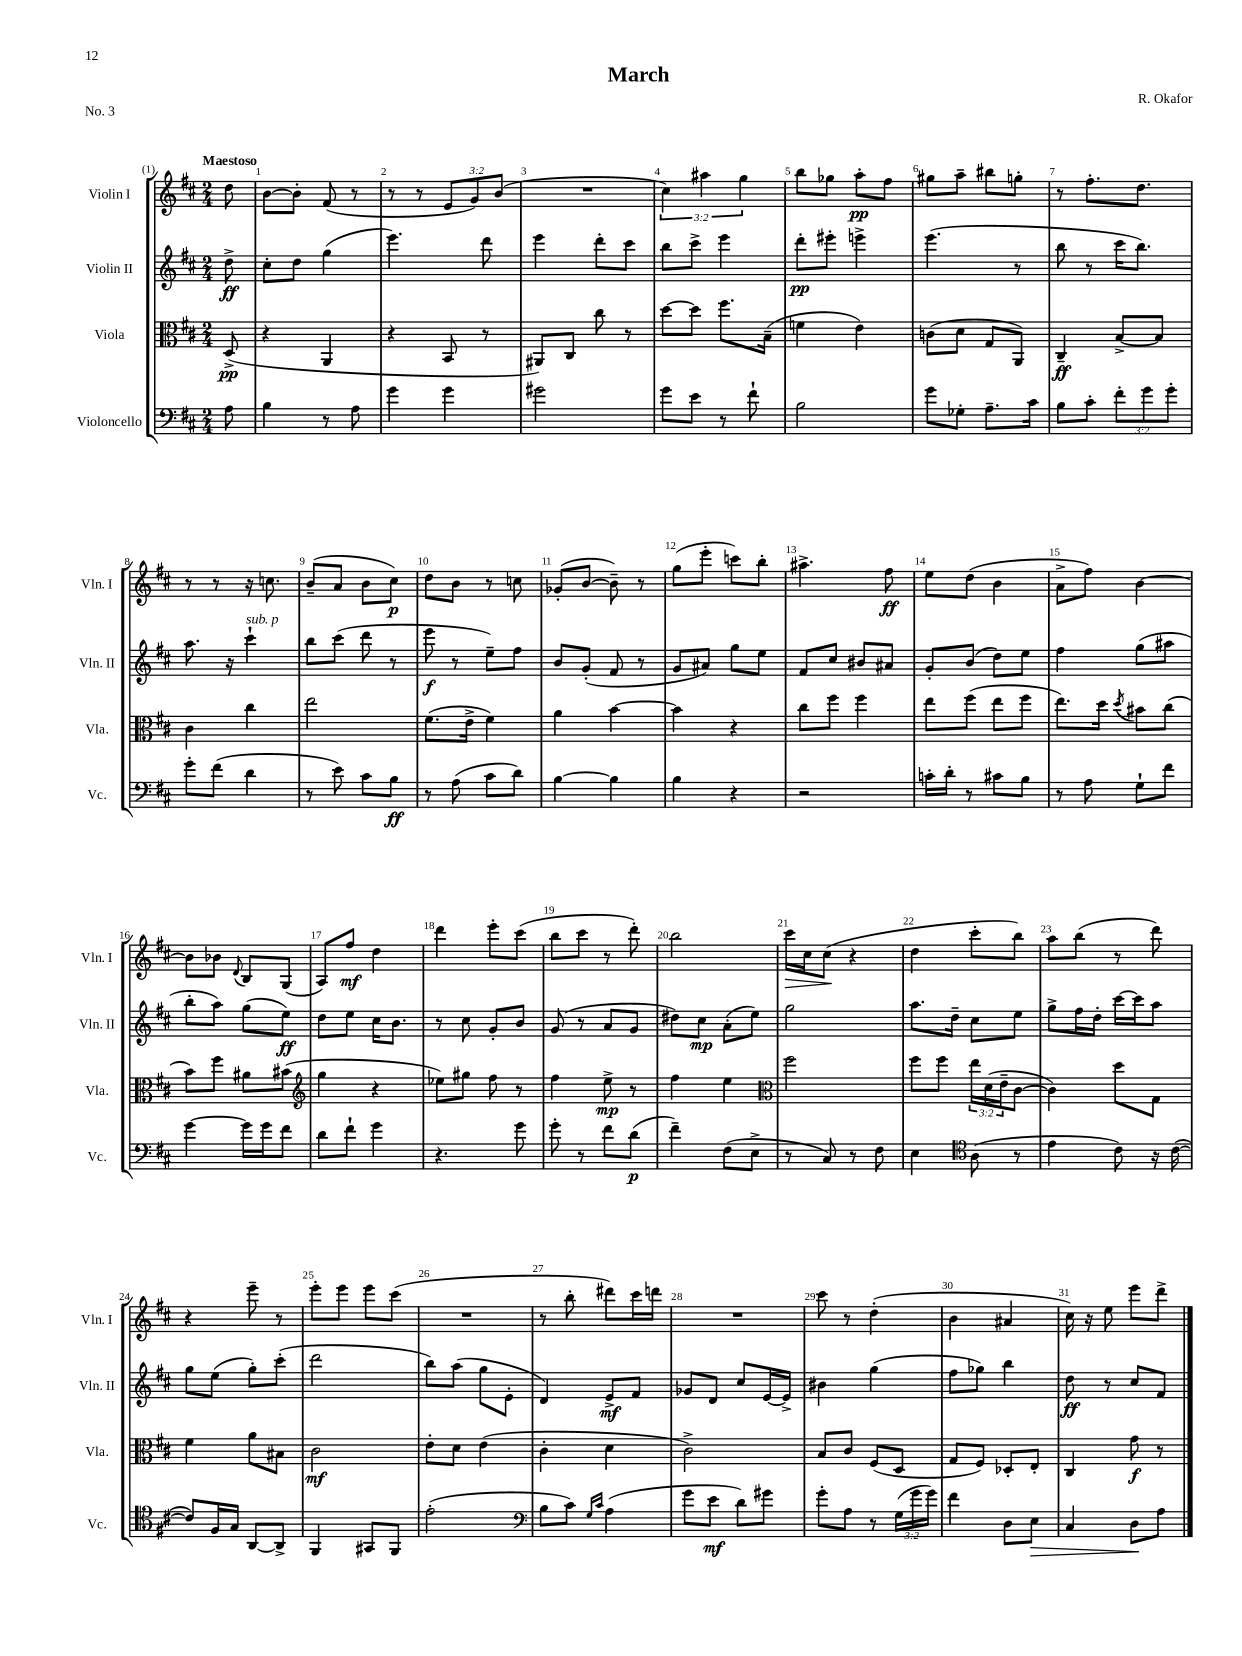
\header { title = "March" composer = "R. Okafor" piece = "No. 3" }
<<
\new StaffGroup <<
\new Staff = "s0" \with { instrumentName = "Violin I" shortInstrumentName = "Vln. I" } {
    \clef treble \key d \major \numericTimeSignature \time 2/4 \override Staff.TupletNumber.text = #tuplet-number::calc-fraction-text \partial 8 \tempo "Maestoso"
    d''8 |
    b'8~ b'8-. fis'8( r8 |
    r8 r8 \tuplet 3/2 { e'8 g'8) b'8( } |
    R2 |
    \tuplet 3/2 { cis''4) ais''4 g''4 } |
    b''8 ges''8 a''8-.\pp fis''8 |
    gis''8 a''8-- bis''8 g''8-. |
    r8 fis''8.-. d''8. |
    r8 r8 r16 c''8. |
    b'8--( a'8 b'8 cis''8\p) |
    d''8 b'8 r8 c''8 |
    ges'8-.( b'8~ b'8--) r8 |
    g''8( e'''8-. c'''8) b''8-. |
    ais''4.-> fis''8\ff |
    e''8 d''8( b'4 |
    a'8-> fis''8) b'4~ |
    b'8 bes'8 \appoggiatura { d'8 } b8 g8( |
    a8) fis''8\mf d''4 |
    d'''4 e'''8-. cis'''8( |
    b''8 cis'''8 r8 d'''8-.) |
    b''2 |
    cis'''16\> cis''16 cis''8\!( r4 |
    d''4 cis'''8-. b''8) |
    a''8 b''8( r8 d'''8) |
    r4 e'''8-- r8 |
    e'''8-. e'''8 e'''8 cis'''8( |
    R2 |
    r8 b''8-. dis'''8) cis'''16 d'''16 |
    R2 |
    cis'''8 r8 d''4-.( |
    b'4 ais'4 |
    cis''16) r16 e''8 e'''8 d'''8-> \bar "|." |
}
\new Staff = "s1" \with { instrumentName = "Violin II" shortInstrumentName = "Vln. II" } {
    \clef treble \key d \major \numericTimeSignature \time 2/4 \partial 8
    d''8->\ff |
    cis''8-. d''8 g''4( |
    e'''4.) d'''8 |
    e'''4 d'''8-. cis'''8 |
    b''8 cis'''8-> e'''4 |
    d'''8-.\pp eis'''8-. e'''4-> |
    e'''4.( r8 |
    b''8 r8 cis'''16 b''8.) |
    a''8. r16 cis'''4-!^\markup { \italic "sub. p" } |
    b''8 cis'''8( d'''8 r8 |
    e'''8\f r8 e''8--) fis''8 |
    b'8 g'8-.( fis'8 r8 |
    g'8 ais'8) g''8 e''8 |
    fis'8 cis''8 bis'8 ais'8 |
    g'8-. b'8( d''8) e''8 |
    fis''4 g''8( ais''8 |
    b''8-. a''8) g''8( e''8\ff) |
    d''8 e''8 cis''16 b'8. |
    r8 cis''8 g'8-. b'8 |
    g'8( r8 a'8 g'8 |
    dis''8) cis''8\mp a'8-.( e''8) |
    g''2 |
    a''8. d''16-- cis''8 e''8 |
    g''8-> fis''16 d''16-. cis'''16~ cis'''16 a''8 |
    g''8 e''8( g''8-.) cis'''8-.( |
    d'''2 |
    b''8) a''8( g''8 e'8-. |
    d'4) e'8->\mf fis'8 |
    ges'8 d'8 cis''8 e'16~ e'16-> |
    bis'4 g''4( |
    fis''8 ges''8) b''4 |
    d''8\ff r8 cis''8 fis'8 \bar "|." |
}
\new Staff = "s2" \with { instrumentName = "Viola" shortInstrumentName = "Vla." } {
    \clef alto \key d \major \numericTimeSignature \time 2/4 \override Staff.TupletNumber.text = #tuplet-number::calc-fraction-text \partial 8
    d8->\pp( |
    r4 a,4 |
    r4 b,8 r8 |
    ais,8) cis8 cis''8 r8 |
    d''8~ d''8 fis''8. b16--( |
    f'4 e'4) |
    c'8( d'8 g8 a,8) |
    cis4--\ff b8~-> b8 |
    cis'4 cis''4 |
    e''2 |
    fis'8.( e'16-> fis'4) |
    a'4 b'4~ |
    b'4 r4 |
    cis''8 fis''8 fis''4 |
    e''8 fis''8( e''8 fis''8 |
    e''8.) d''16 \acciaccatura { d''8 } bis'8 cis''8( |
    b'8) fis''8 ais'8 bis'8( |
    \clef treble g''4 r4 |
    ees''8) gis''8 fis''8 r8 |
    fis''4 e''8->\mp r8 |
    fis''4 e''4 |
    \clef alto fis''2 |
    fis''8 fis''8 \tuplet 3/2 { e''16 d'16( e'16-- } cis'8~ |
    cis'4) d''8 g8 |
    fis'4 a'8 bis8 |
    cis'2\mf |
    e'8-. d'8 e'4( |
    cis'4-. d'4 |
    cis'2->) |
    b8 cis'8 fis8( d8 |
    g8 fis8) des8-. e8-. |
    cis4 g'8\f r8 \bar "|." |
}
\new Staff = "s3" \with { instrumentName = "Violoncello" shortInstrumentName = "Vc." } {
    \clef bass \key d \major \numericTimeSignature \time 2/4 \override Staff.TupletNumber.text = #tuplet-number::calc-fraction-text \partial 8
    a8 |
    b4 r8 a8 |
    g'4 g'4 |
    gis'2 |
    g'8 e'8 r8 fis'8-! |
    b2 |
    g'8 ges8-. a8.-- cis'16 |
    b8 cis'8-. \tuplet 3/2 { fis'8-. g'8 g'8-. } |
    g'8-. fis'8( d'4 |
    r8 e'8) cis'8 b8\ff |
    r8 a8( cis'8 d'8) |
    b4~ b4 |
    b4 r4 |
    r2 |
    c'16-. d'16-. r8 cis'8 b8 |
    r8 a8 g8-! fis'8 |
    g'4~ g'16 g'16 fis'8 |
    d'8 fis'8-! g'4 |
    r4. g'8 |
    g'8-. r8 fis'8 d'8\p( |
    fis'4--) fis8( e8-> |
    r8 cis8) r8 fis8 |
    e4 \clef tenor a8( r8 |
    e'4 cis'8) r16 cis'16~( |
    cis'8) fis16 g16 a,8~ a,8-> |
    fis,4 gis,8 fis,8 |
    e'2-.( |
    \clef bass b8 cis'8) \grace { g16 cis'16 } a4( |
    g'8 e'8\mf d'8) gis'8 |
    g'8-. a8 r8 \tuplet 3/2 { g16( g'16 g'16) } |
    fis'4 d8 e8\> |
    cis4 d8\! a8 \bar "|." |
}
>>
>>
\layout { \context { \Score \override BarNumber.break-visibility = ##(#f #t #t) barNumberVisibility = #all-bar-numbers-visible } }
